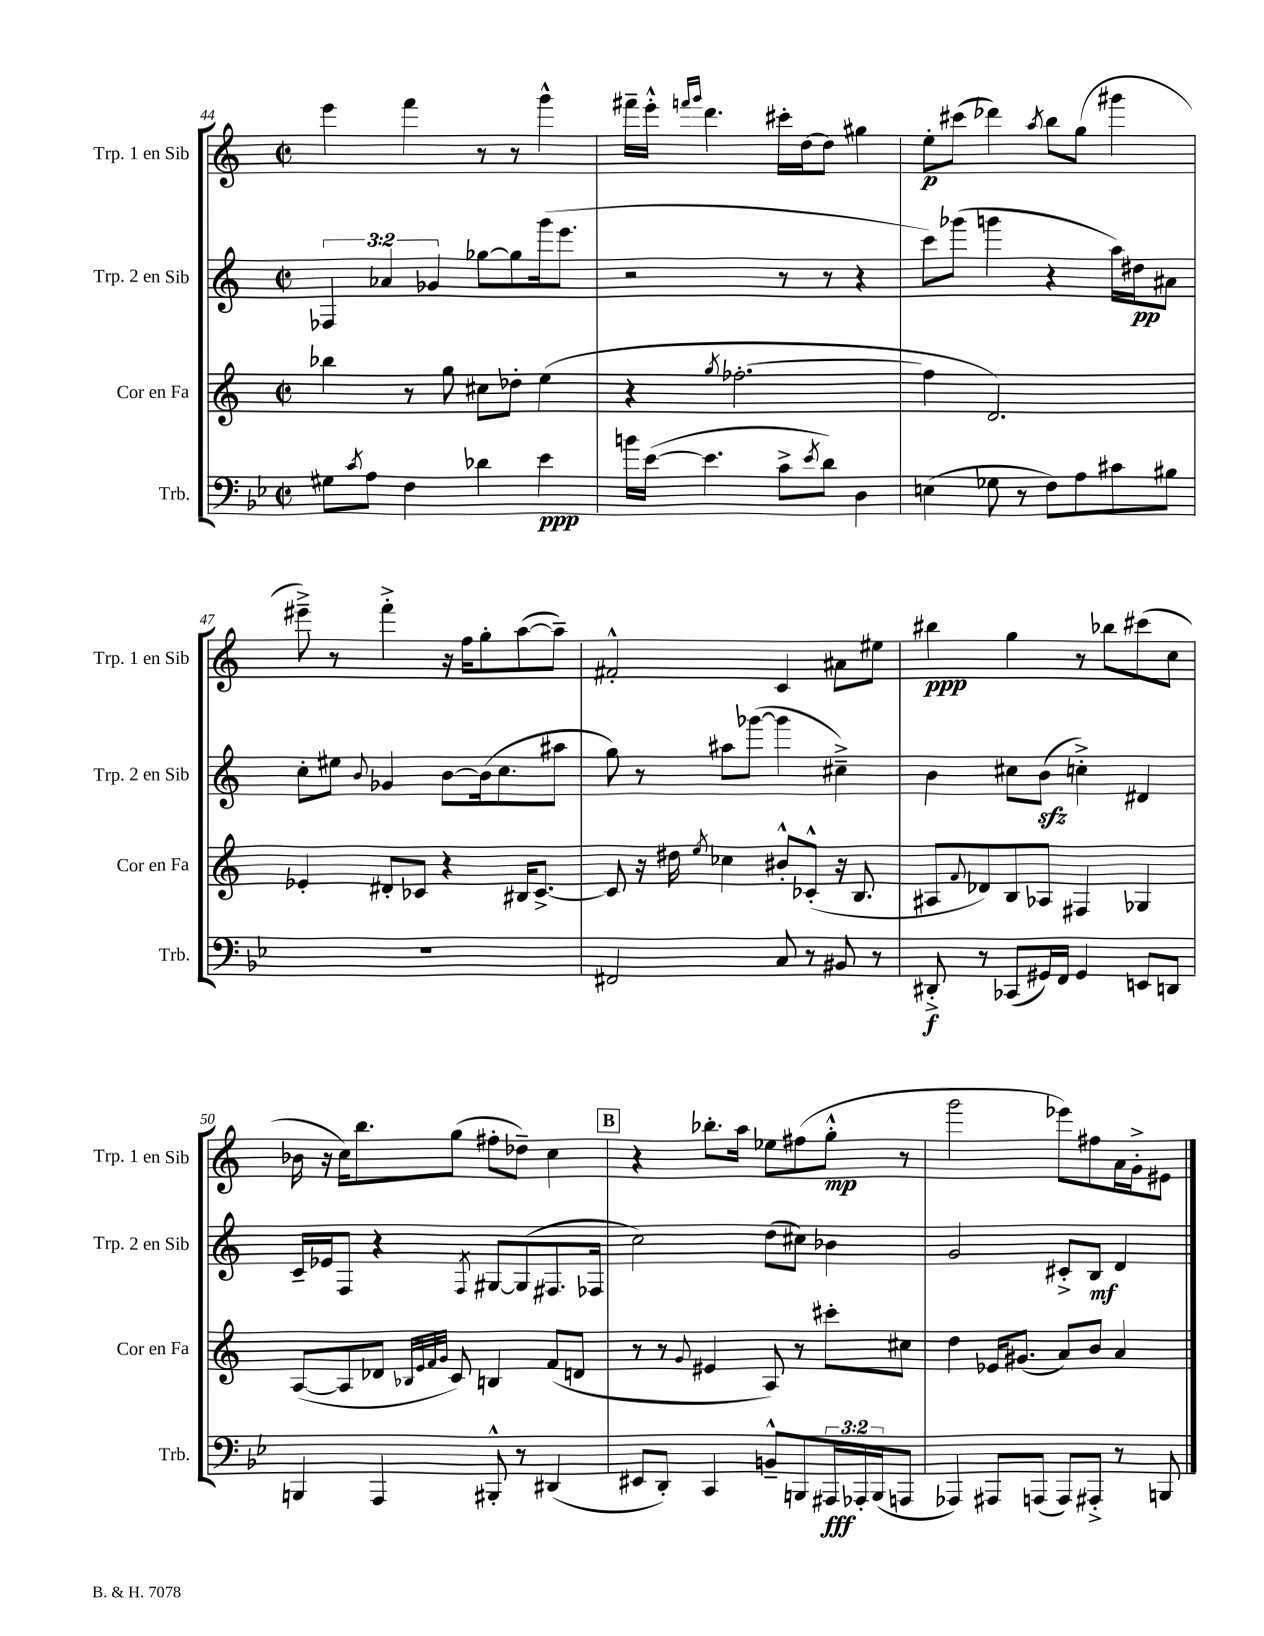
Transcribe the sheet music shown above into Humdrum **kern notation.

**kern	**kern	**kern	**kern
*staff4	*staff3	*staff2	*staff1
*clefF4	*clefG2	*clefG2	*clefG2
*k[b-e-]	*k[]	*k[]	*k[]
*M2/2	*M2/2	*M2/2	*M2/2
*met(c|)	*met(c|)	*met(c|)	*met(c|)
8G#\L	4bb-\	6F-/	4eee\
8qc/	.	.	.
8A\J	.	.	.
.	.	6a-/	.
4F\	8r	.	4fff\
.	.	6g-/	.
.	8gg\	.	.
4d-\	8cc#\L	[8gg-\L	8r
.	8dd-'\J	8gg-\]	8r
4e-\	(4ee\	(16ggg\k	4ggg^^\
.	.	8.eee\J	.
=	=	=	=
16b\LL	4r	2r	16fff#~\LL
([16e-\JJ	.	.	16eee'^^\JJ
.	.	.	16qqfff/LL
.	.	.	16qqggg/JJ
4.e-\]	.	.	4.ddd\
.	8qgg/	.	.
.	[2.ff-'\	.	.
8c^\L	.	8r	16ccc#'\LL
.	.	.	[16dd\J
8qe-/	.	.	.
8d\J)	.	8r	8dd\]J
4D\	.	4r	4gg#\
=	=	=	=
(4E\	4ff-\]	8ccc\L)	8ee'\L
.	.	(8ggg-\J	(8ccc#\J
8G-\	2.d/)	4ggg\	4ddd-\)
8r	.	.	.
.	.	.	8qaa/
8F\L)	.	4r	8bb\L
8A\	.	.	(8gg\J
8c#\	.	16aa\LL)	4ggg#\
.	.	16dd#\J	.
8B#\J	.	8a#\J	.
=	=	=	=
1r	4e-'/	8cc'\L	8eee#~^\)
.	.	8ee#\J	8r
.	.	8qqb/	.
.	8d#'/L	4g-/	4fff'^\
.	8c-/J	.	.
.	4r	[8b\L	16r
.	.	.	16ff\LK
.	.	(16b\]k	8gg'\
.	.	8.cc\	.
.	16B#/LK	.	([8aa\
.	[8.c-^/J	.	.
.	.	8aa#\J	8aa~\]J)
=	=	=	=
2FF#/	8c-/]	8gg\)	2f#'^^/
.	16r	8r	.
.	16dd#\	.	.
.	8qee/	.	.
.	4cc-\	8aa#\L	.
.	.	([8ggg-\J	.
8C/	8b#'^^/L	4ggg-\]	4c/
8r	(8c-'^^/J	.	.
8BB#/	16r	4cc#~^\)	8a#\L
.	8.B/	.	.
8r	.	.	8ee#\J
=	=	=	=
8DD#'^/	8A#/L	4b\	4bb#\
.	8qqf/	.	.
8r	8d-/)	.	.
(8CC-/L	8B/	8cc#\L	4gg\
16GG#/L)	8A-/J	(8b\J	.
16FF/JJ	.	.	.
4GG#/	4F#/	4cc'^\)	8r
.	.	.	8bb-\L
8EE/L	4G-/	4d#/	(8ccc#\
8DD/J	.	.	8cc\J
=	=	=	=
4BBB/	([8A/L	16c~/LL	16b-\
.	.	16e-/J	16r
.	8A/]	8F/J	16cc\LK)
.	.	.	8.bb\
4AAA/	8d-/J	4r	.
.	32qqB-/LLL	.	.
.	32qqe/	.	.
.	32qqf/	.	.
.	32qqg/JJJ	.	.
.	8c/)	.	(8gg\J
.	.	8qF/	.
8BBB#'^^/	4B/	[8G#/L	8ff#'\L
8r	.	(8G#/]	8dd-~\J)
(4DD#/	(8f/L	8.F#/	4cc\
.	8d/J	.	.
.	.	16F-/Jk	.
=	=	=	=
8EE#/L	8r	2cc\)	4r
8DD'/J)	8r	.	.
.	8qqg/	.	.
4CC/	4e#/	.	8.bb-'\L
.	.	.	16aa\Jk
8BB~^^/L	8A/)	(8dd\L	8ee-\L
8BBB/	8r	8cc#\J)	(8ff#\
24AAA#/L	8ccc#'\L	4b-\	8gg'^^\J
24AAA-'/	.	.	.
(24BBB/J	.	.	.
8AAA/J	8cc#\J	.	8r
=	=	=	=
4AAA-/)	4dd\	2g/	2ggg\
8AAA#/L	16e-/LK	.	.
.	(8.g#/J	.	.
(8AAA/J	.	.	.
8AAA/L)	8a/L)	8c#'^/L	8eee-\L)
8AAA#'^/J	8b/J	8B/J	8ff#\
8r	4a/	4d/	16a\L
.	.	.	16g'^\J
8BBB/	.	.	8e#\J
==	==	==	==
*-	*-	*-	*-
